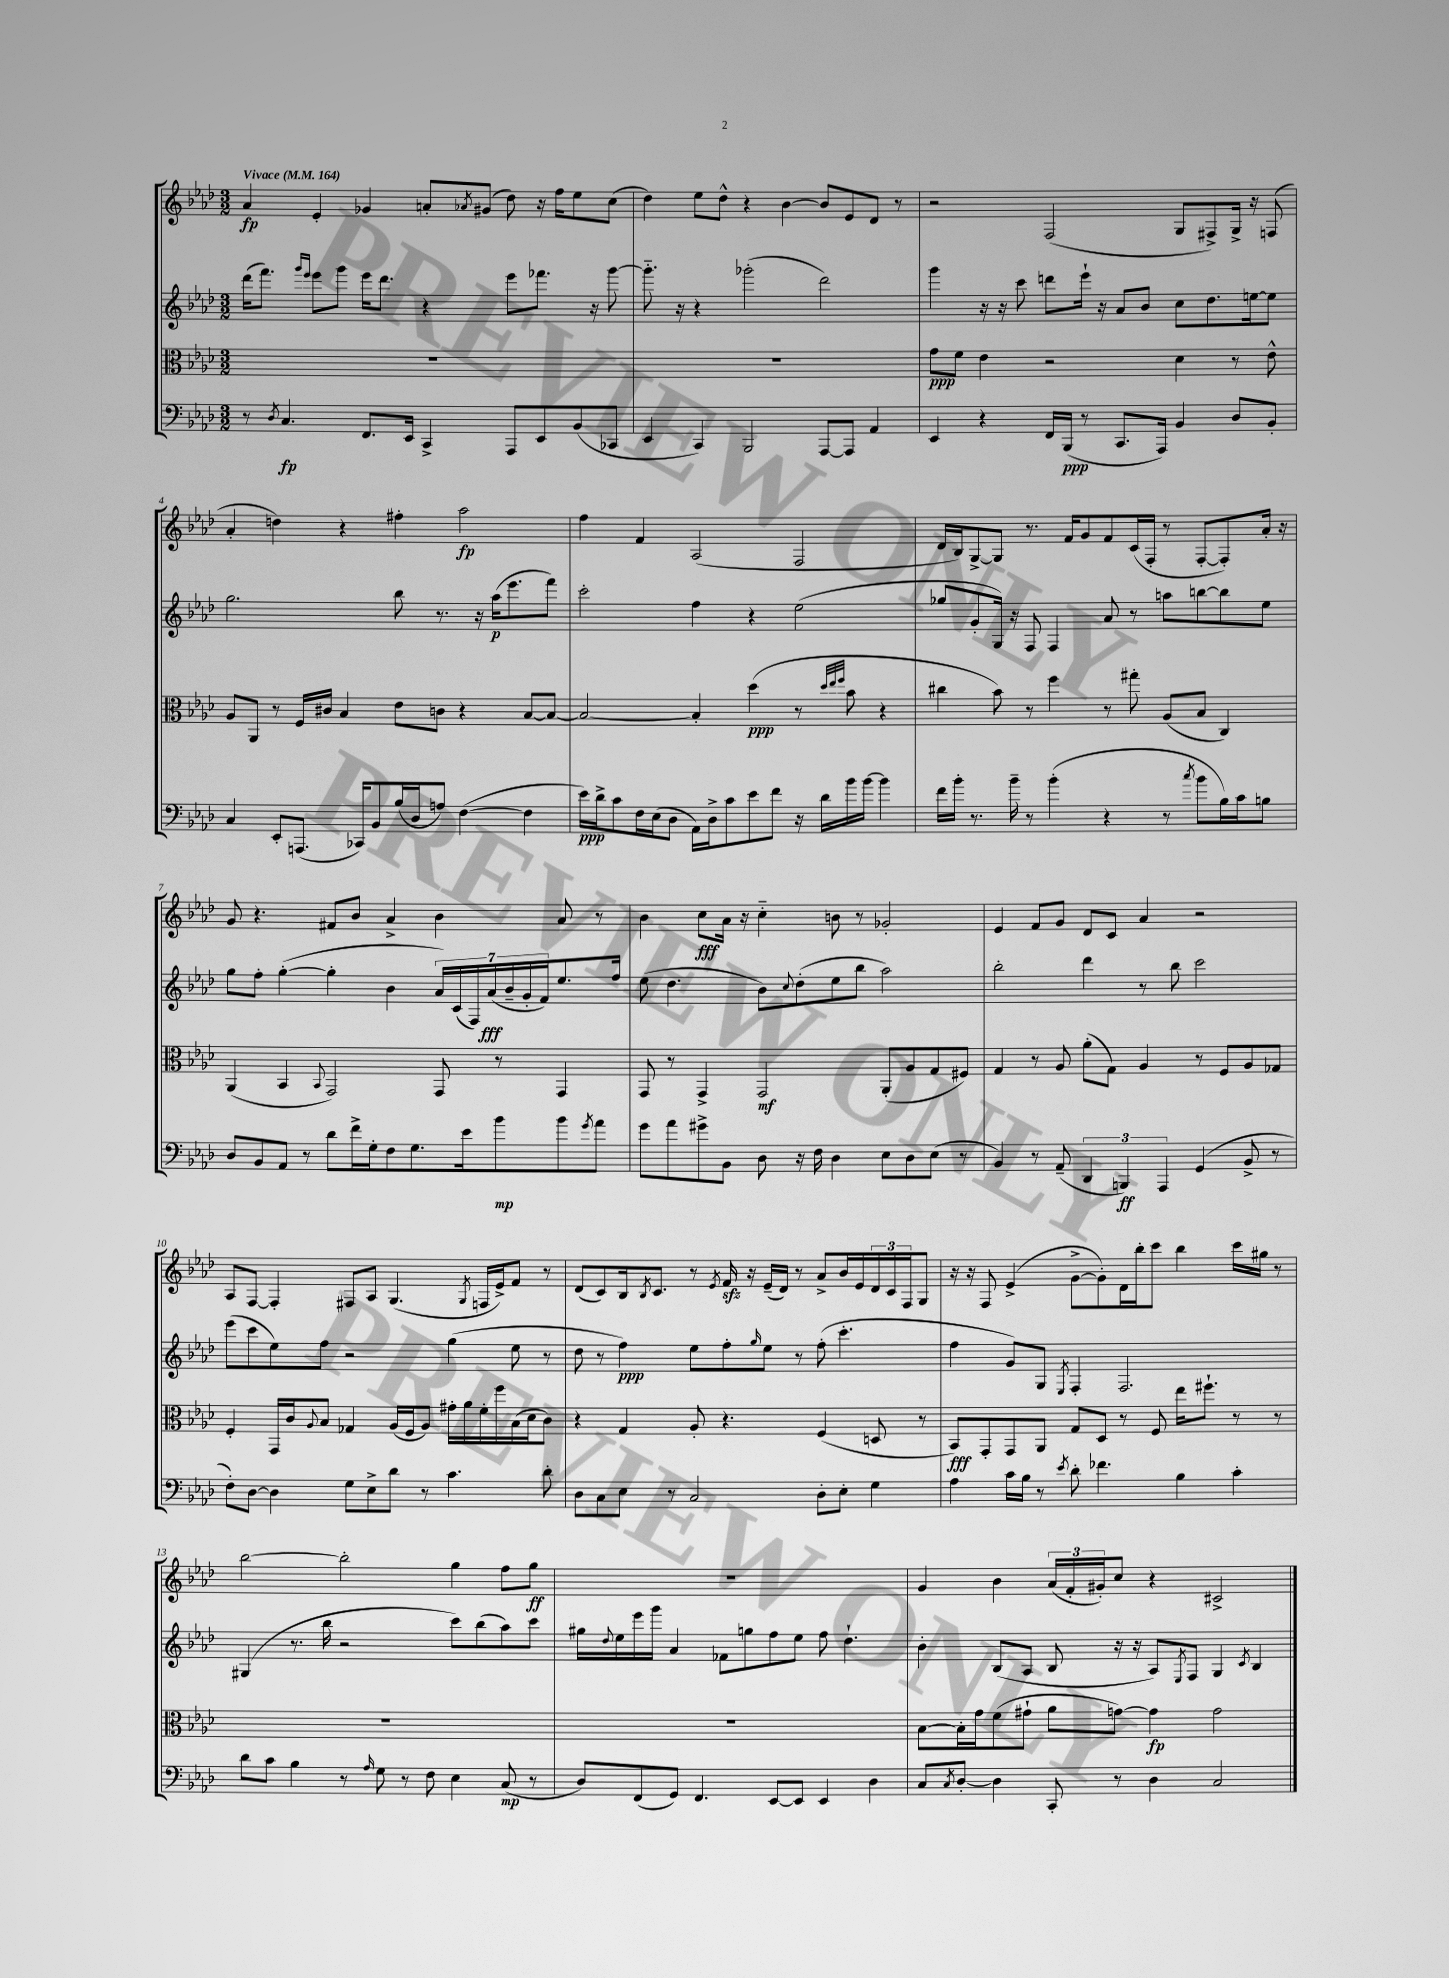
<<
\new StaffGroup <<
\new Staff = "s0" {
    \clef treble \key aes \major \numericTimeSignature \time 3/2 \tempo "Vivace" 4 = 164
    aes'4\fp ees'4-. ges'4 a'8-. \acciaccatura { aes'8 } gis'8( des''8) r16 f''16 ees''8 c''8( |
    des''4) ees''8 des''8-^ r4 bes'4~ bes'8 ees'8 des'8 r8 |
    r2 f2( g8 fis8->) g16-> r16 f8( |
    aes'4-. d''4) r4 fis''4-. aes''2\fp |
    f''4 f'4 aes2( f2 |
    des'16 bes16) g8~-> g8 r8. f'16 g'8 f'8 c'16( f16-. r8 f8~-. f8-.) aes'16-. r16 |
    g'8 r4. fis'8 bes'8 aes'4-> bes'4 aes'8 r8 |
    bes'4 c''8\fff aes'16 r16 c''4-_ b'8 r8 ges'2-. |
    ees'4 f'8 g'8 des'8 c'8 aes'4 r2 |
    aes8 f8~ f4-. fis8 aes8 g4.( \acciaccatura { g8 } f16 ees'16->) f'8 r8 |
    des'8( c'8) bes16 \acciaccatura { bes8 } c'8. r8 \acciaccatura { ees'8 } f'16\sfz r16 ees'16--( des'16) r8 aes'8-> bes'16 ees'16 \tuplet 3/2 { des'16 c'16 f16 } g8 |
    r16 r16 f8 ees'4->( g'8~-> g'8-.) des'16 bes''16-. c'''8 bes''4 c'''16 gis''16 r8 |
    bes''2~ bes''2-. g''4 f''8 g''8\ff |
    R1. |
    g'4 bes'4 \tuplet 3/2 { aes'16( f'16-. gis'16-.) } c''8 r4 cis'2-> \bar "|." |
}
\new Staff = "s1" {
    \clef treble \key aes \major \numericTimeSignature \time 3/2
    des'''16( f'''8.) \grace { g'''16 ees'''16 } ees'''8 g'''8 ees'''16 des'''8. r4 ees'''8 fes'''8. r16 g'''8~ |
    g'''8.-_ r16 r4 ges'''2-.( des'''2) |
    g'''4 r16 r16 c'''8 d'''8 ees'''16-! r16 aes'8 bes'8 c''8 des''8. e''16~ e''8 |
    g''2. bes''8 r8. r16 aes''16\p( ees'''8. f'''8) |
    c'''2-. f''4 r4 ees''2( |
    ges''8 g'8-. g16) r16 f8 f4 aes'8 r8 a''8 b''8~ b''8 ees''8 |
    g''8 f''8-. g''4~-.( g''4-. bes'4 \tuplet 7/4 { aes'16) c'16( f16) aes'16\fff( bes'16-- g'16-. f'16) } ees''8. f''16 |
    ees''8( des''4. bes'8) \appoggiatura { c''8 } des''8-.( ees''8 bes''8 aes''2) |
    bes''2-. des'''4 r8 bes''8 c'''2 |
    ees'''8( c'''8 ees''8) f''8 r2 g''4( ees''8 r8 |
    des''8 r8 f''4\ppp) ees''8 f''8-. \grace { g''16 } ees''8 r8 f''8-.( c'''4.-. |
    f''4 g'8) g8 \acciaccatura { ees8 } f4-. f2. |
    gis4( r8. bes''16 r2 c'''8) bes''8( aes''8) c'''8 |
    gis''16 \appoggiatura { des''8 } ees''16 ees'''16 g'''16 aes'4 fes'8 g''8 f''8 ees''8 f''8 des''4.-! |
    bes'4-. bes8( aes8 bes8 r16 r16 aes8) \acciaccatura { ees8 } f8 g4 \acciaccatura { c'8 } bes4 \bar "|." |
}
\new Staff = "s2" {
    \clef alto \key aes \major \numericTimeSignature \time 3/2
    R1. |
    R1. |
    g'8\ppp f'8 ees'4 r2 des'4 r8 ees'8-^ |
    aes8 aes,8 r8 f16 cis'16 bes4 ees'8 c'8 r4 bes8~ bes8~ |
    bes2~ bes4-. des''4\ppp( r8 \grace { des''32 ees''32 f''32 } bes'8 r4 |
    cis''4 bes'8) r8 f''4 r8 gis''8-. aes8( bes8 c4) |
    aes,4( bes,4 \appoggiatura { bes,8 } g,2) g,8 r8 g,4 |
    g,8 r8 g,4-> g,2\mf aes,8-.( aes8 g8 fis8) |
    g4 r8 aes8 aes'8-.( g8) aes4 r8 f8 aes8 ges8 |
    f4-. g,16 c'16 \appoggiatura { aes8 } bes8 ges4 aes16( f16 aes8) gis'16-. aes'16 f'16-. f''16 bes16( des'16 c'8) |
    r4 g4 aes8-. r4. f4( d8 r8 |
    bes,8\fff) g,8-. g,8 aes,8 g8 des8 r8 f8 ees''16 fis''8.-! r8 r8 |
    R1. |
    R1. |
    bes8~ bes16-. g'16 f'8( gis'8-! aes'8 g'8~) g'4\fp g'2 \bar "|." |
}
\new Staff = "s3" {
    \clef bass \key aes \major \numericTimeSignature \time 3/2
    r8 \acciaccatura { des8 } c4.\fp f,8. ees,16 c,4-> aes,,8 ees,8 bes,8( ces,8 |
    ees,4 c,4) bes,,2 aes,,8~ aes,,8 aes,4 |
    ees,4 r4 f,16 bes,,16\ppp( r8 c,8. aes,,16) bes,4 des8 bes,8-. |
    c4 ees,8-. a,,8.( ces,16) bes,8 bes16( des16 a8) f4~( f4 |
    ees'16\ppp) des'16-> c'8 f16 ees16( des8 aes,16) des16-> c'8 ees'8 f'8 r16 des'16 bes'16 bes'16~ bes'4 |
    f'16 bes'16-. r8. bes'16-- r8 bes'4-.( r4 r8 \acciaccatura { c''8 } bes'8 bes16) c'16 b8 |
    des8 bes,8 aes,8 r8 des'8 f'16-> g16-. f8 g8. ees'16 bes'8\mp bes'8 \acciaccatura { g'8 } aes'8 |
    g'8 aes'8 gis'8-> bes,8 des8 r16 f16 des4 ees8 des8 ees8( r8 |
    bes,4) r8 aes,8--( \tuplet 3/2 { des,4 b,,4\ff) aes,,4 } g,4( bes,8-> r8 |
    f8-.) des8~ des4 g8 ees8-> des'8 r8 c'4. des'8-. |
    des8 c8 ees8 r8 c2 des8-. ees8-. g4 |
    aes4 c'16 bes16 r8 \acciaccatura { ees'8 } des'8-. fes'4. bes4 c'4-. |
    des'8 c'8 bes4 r8 \grace { aes16 } g8 r8 f8 ees4 c8\mp( r8 |
    des8) f,8( g,8) f,4. ees,8~ ees,8 ees,4 des4 |
    c8 \acciaccatura { c8 } des8~-. des4 c,8-. r8 des4 c2 \bar "|." |
}
>>
>>
